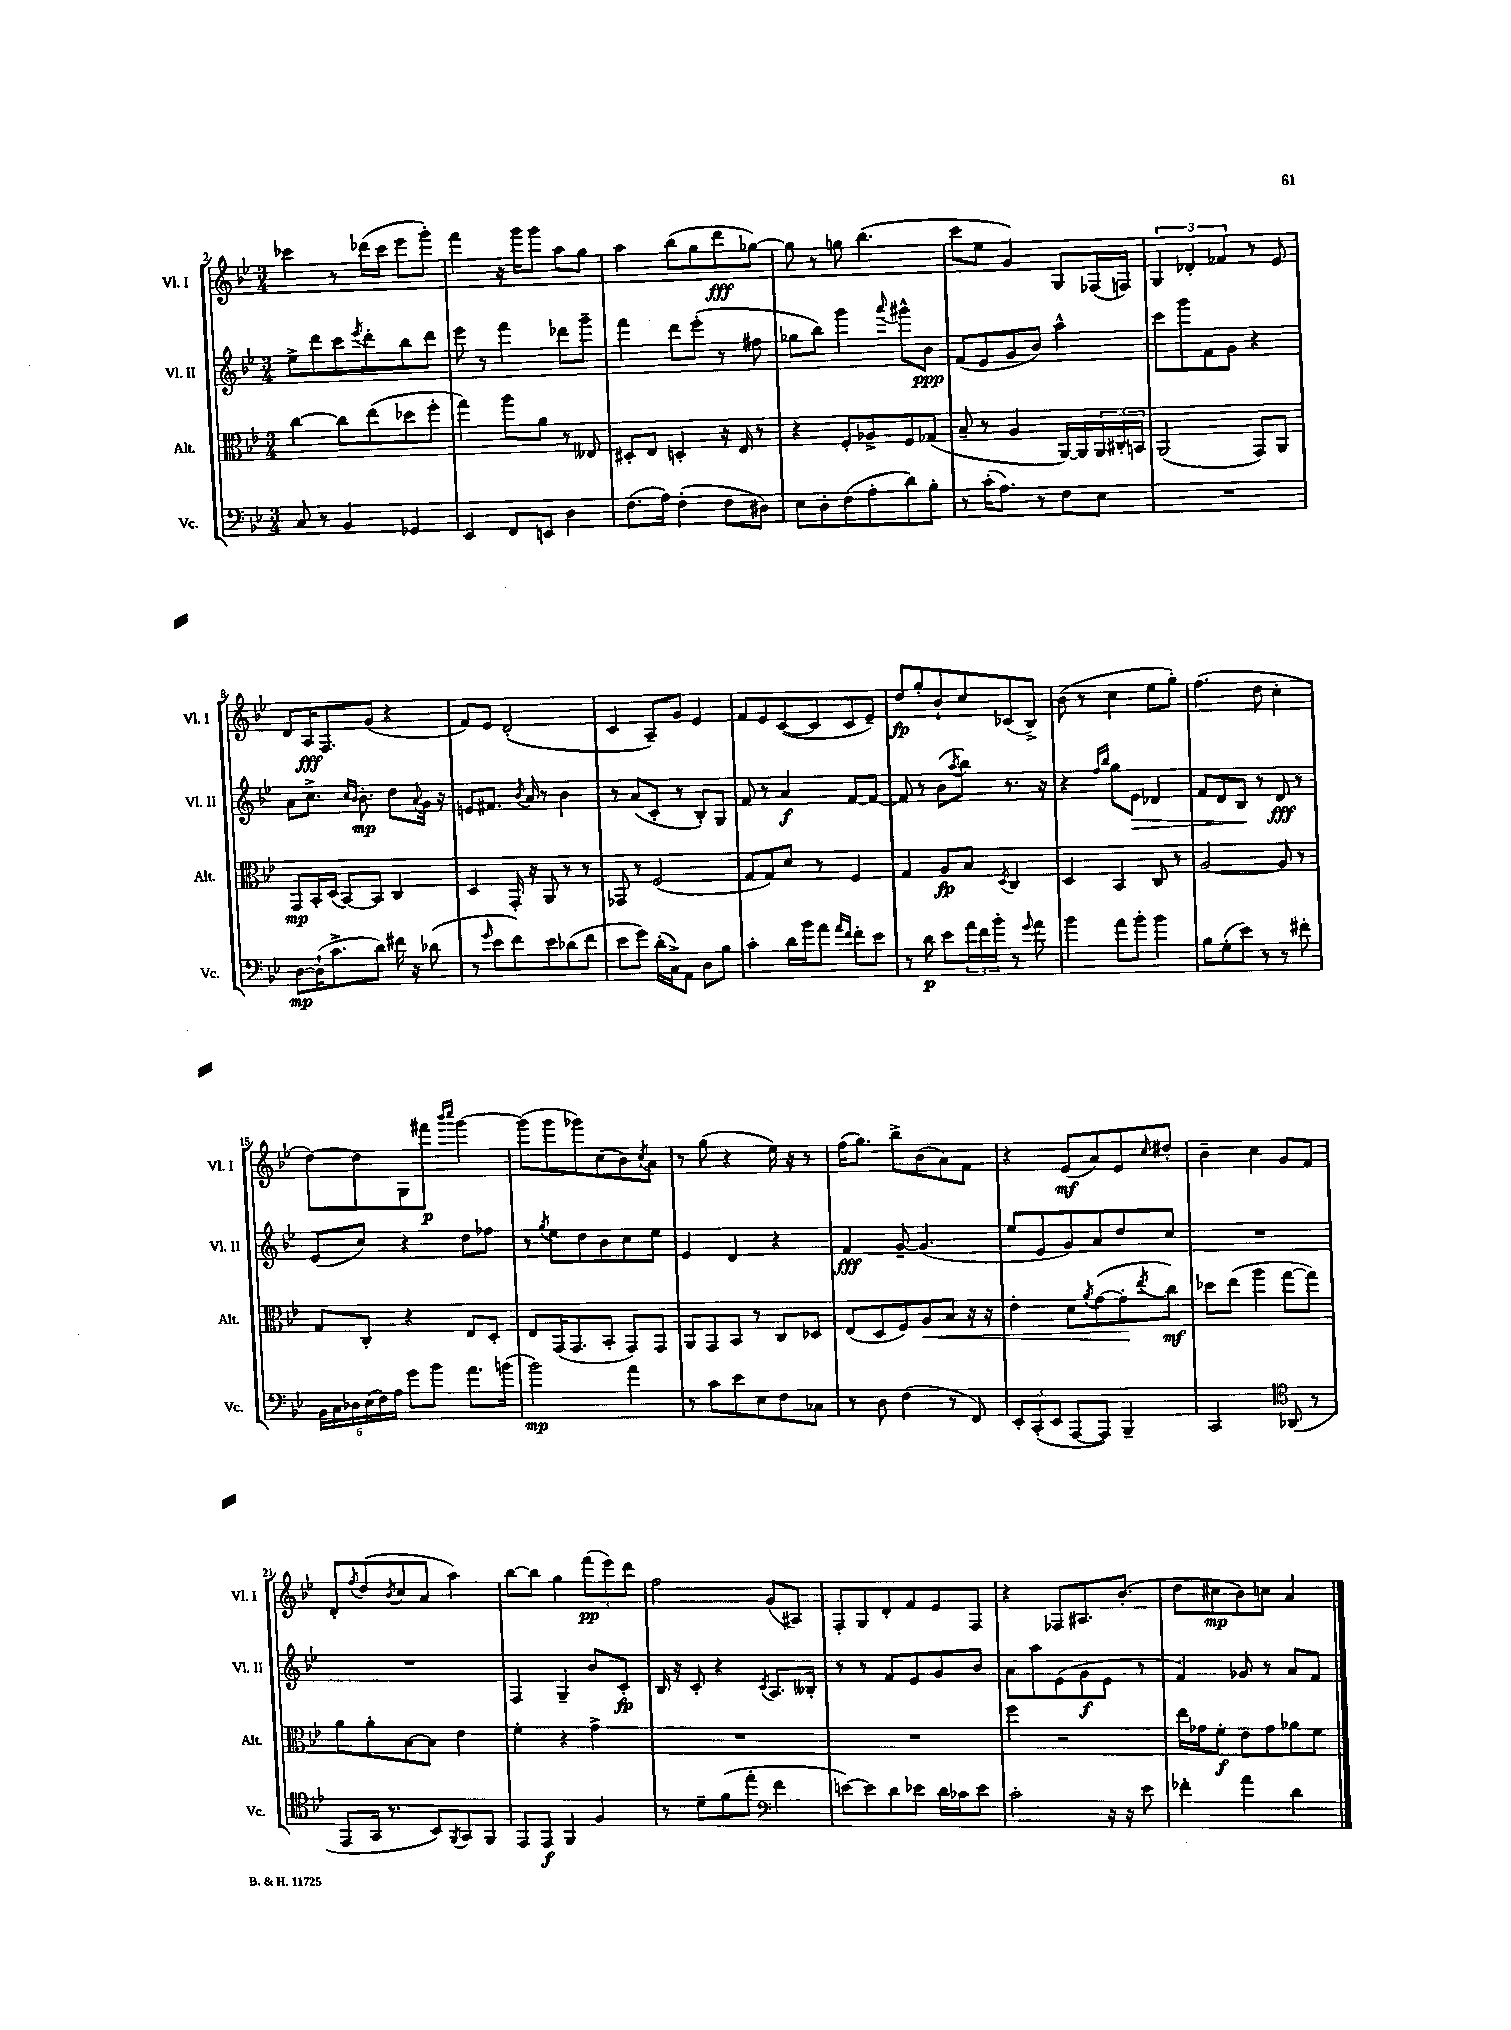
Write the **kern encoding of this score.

**kern	**dynam	**kern	**dynam	**kern	**dynam	**kern	**dynam
*part4	*part4	*part3	*part3	*part2	*part2	*part1	*part1
*staff4	*staff4	*staff3	*staff3	*staff2	*staff2	*staff1	*staff1
*I"Vc.	*	*I"Alt.	*	*I"Vl. II	*	*I"Vl. I	*
*I'Vc.	*	*I'Alt.	*	*I'Vl. II	*	*I'Vl. I	*
*clefF4	*	*clefC3	*	*clefG2	*	*clefG2	*
*k[b-e-]	*	*k[b-e-]	*	*k[b-e-]	*	*k[b-e-]	*
*M3/4	*	*M3/4	*	*M3/4	*	*M3/4	*
=2	=2	=2	=2	=2	=2	=2	=2
8C/	.	[4cc\	.	8ee-^\L	.	4ccc-X\	.
8r	.	.	.	8ddd\	.	.	.
4BB-/	.	8cc\L]	.	8ccc\	.	8r	.
.	.	.	.	8qeee-/	.	.	.
.	.	(8ee-\	.	8ddd'\	.	(16ddd-X\LL	.
.	.	.	.	.	.	16ccc-\JJ	.
4GG-X/	.	8dd-X\	.	8bb-\	.	8eee-\L	.
.	.	8ff'\J	.	8ddd\J	.	8ggg'\J)	.
=3	=3	=3	=3	=3	=3	=3	=3
4EE-/	.	4gg\)	.	8eee-\	.	4fff\	.
.	.	.	.	8r	.	.	.
8FF/L	.	8aa\L	.	4fff\	.	16r	.
.	.	.	.	.	.	16ggg\KL	.
8EEn/J	.	8a\J	.	.	.	8ggg\J	.
4D\	.	8r	.	8ddd-X\L	.	8aa\L	.
.	.	8E--X/	.	8ggg~\J	.	8gg\J	.
=4	=4	=4	=4	=4	=4	=4	=4
(8.F\L	.	8D#X'/L	.	4fff\	.	4aa\	.
.	.	8E-/J	.	.	.	.	.
16A\Jk)	.	.	.	.	.	.	.
(4F'\	.	4Dn'/	.	8ddd\L	.	(8bb-\L	.
.	.	.	.	(8eee-'\J	.	8gg\	.
8F\L	.	16r	.	8r	.	8ddd\	fff
.	.	16E-/	.	.	.	.	.
8D#X\J)	.	8r	.	8ff#X\	.	[8gg-X\J)	.
=5	=5	=5	=5	=5	=5	=5	=5
8E-\L	.	4r	.	8gg-X\L	.	8gg-\]	.
8D'\	.	.	.	8bb-\J)	.	8r	.
(8F\	.	8F'/L	.	4ggg\	.	8ggn\	.
8A'\	.	8A-X^/	.	.	.	(4.bb-\	.
.	.	.	.	8qqaaa/	.	.	.
8d\)	.	8F/	.	8ggg#X^^\L	.	.	.
8B-'\J	.	(8G-X/J	.	8b-\J	ppp	.	.
=6	=6	=6	=6	=6	=6	=6	=6
8r	.	8B-~/	.	(8f/L	.	8ccc\L	.
(16c'\KL	.	8r	.	8e-/	.	8ee-\J	.
8.A\J)	.	.	.	.	.	.	.
.	.	4A/	.	8g/	.	4g/)	.
8r	.	.	.	8b-/J)	.	.	.
8F\L	.	[16AA/LL)	.	4aa^^\	.	8G/L	.
.	.	16AA/]	.	.	.	.	.
8E-\J	.	24AA/	.	.	.	(16F-X/L	.
.	.	24C#X'/	.	.	.	.	.
.	.	.	.	.	.	16Fn/JJ)	.
.	.	24BBn/JJ	.	.	.	.	.
=7	=7	=7	=7	=7	=7	=7	=7
2.r	.	(2AA/	.	8ccc\L	.	6G/	.
.	.	.	.	8ggg\	.	.	.
.	.	.	.	.	.	6d-X'/	.
.	.	.	.	8f\	.	.	.
.	.	.	.	.	.	6f-X/	.
.	.	.	.	8g\J	.	.	.
.	.	8GG/L)	.	4r	.	8r	.
.	.	8AA/J	.	.	.	8e-/	.
!!LO:LB:g=z
=8	=8	=8	=8	=8	=8	=8	=8
[8D\L	mp	8GG/L	mp	8a\L	.	8d/L	.
(16D`\K]	.	16BB-'/L	.	8.cc^\J	.	16A/K	fff
8.c^\	.	(16D/JJ	.	.	.	8.F/	.
.	.	[8BB-/L)	.	.	.	.	.
.	.	.	.	16qqcc/LL	.	.	.
.	.	.	.	16qqb-/JJ	.	.	.
.	.	.	.	8.b-'\	mp	.	.
8d\J)	.	8BB-/J]	.	.	.	(8g/J	.
16f#X\	.	4C/	.	8dd\L	.	4r	.
16r	.	.	.	.	.	.	.
.	.	.	.	8qqa/	.	.	.
(8d-X\	.	.	.	16g\Jk	.	.	.
.	.	.	.	16r	.	.	.
=9	=9	=9	=9	=9	=9	=9	=9
8r	.	4D/	.	8en/L	.	8f/L)	.
16qqg/	.	.	.	.	.	.	.
8e-\L	.	.	.	8.f#X/J	.	8e-/J	.
8f\)	.	16GG'/	.	.	.	(2d'/	.
.	.	.	.	8qb-/	.	.	.
.	.	16r	.	16a/	.	.	.
8e-\	.	8AA/	.	8r	.	.	.
(8d-X\	.	8r	.	4b-\	.	.	.
8f\J	.	8r	.	.	.	.	.
=10	=10	=10	=10	=10	=10	=10	=10
8e-\L	.	8GG-X/	.	8r	.	4c/	.
8g\J)	.	8r	.	(8a/L	.	.	.
(16d'\LL	.	(2F/	.	8c'/J	.	8A~/L)	.
16C^\J)	.	.	.	.	.	.	.
8AA\J	.	.	.	8r	.	8g/J	.
8D\L	.	.	.	8B-'/L)	.	4e-/	.
8B-\J	.	.	.	8G/J	.	.	.
=11	=11	=11	=11	=11	=11	=11	=11
4c'\	.	8G/L	.	8f/	.	8f/L	.
.	.	8G/)	.	8r	.	8e-/	.
16d\LL	.	8d/J	.	4a/	f	([8c/	.
16b-\J	.	.	.	.	.	.	.
8a\J	.	8r	.	.	.	8c/]	.
16qqa/LL	.	.	.	.	.	.	.
16qqf/JJ	.	.	.	.	.	.	.
8f'\L	.	4F/	.	[8f/L	.	8c/	.
8e-\J	.	.	.	8f/J_	.	8e-~/J)	.
=12	=12	=12	=12	=12	=12	=12	=12
8r	.	4G/	.	8f/]	.	8dd/L	fp
8d\	p	.	.	8r	.	8gg'/	.
8e-\L	.	8A/L	fp	(8b-\L	.	8b-`/	.
.	.	.	.	8qaa/	.	.	.
24a\L	.	8B-/J	.	8bb-\J)	.	8cc/	.
24f\	.	.	.	.	.	.	.
24b-'\JJ	.	.	.	.	.	.	.
.	.	8qD/	.	.	.	.	.
8r	.	4C/	.	8.r	.	(8c-X/	.
8qqg/	.	.	.	.	.	.	.
8a\	.	.	.	.	.	8B-^/J)	.
.	.	.	.	16r	.	.	.
=13	=13	=13	=13	=13	=13	=13	=13
4b-\	.	4D/	.	4r	.	(8b-\	.
.	.	.	.	.	.	8r	.
.	.	.	.	16qqff/LL	.	.	.
.	.	.	.	16qqbb-/JJ	.	.	.
8a\L	.	4BB-/	.	8gg\L	.	4cc\	.
!	!	!	!	!	!LO:HP:b	!	!
8b-'\J	.	.	.	8e-\J	>	.	.
4b-\	.	8C/	.	4d-X/	.	8ee-\L	.
.	.	8r	.	.	.	8gg'\J)	.
=14	=14	=14	=14	=14	=14	=14	=14
8B-\L	.	[2A/	.	8f/L	.	(4.ff\	.
(8G'\	.	.	.	8d/	.	.	.
8e-\J)	.	.	.	8B-/J	.	.	.
8r	.	.	.	8r	]	8dd\	.
8r	.	8A/]	.	8d/	fff	4cc'\	.
8f#X'\	.	8r	.	8r	.	.	.
!!LO:LB:g=z
=15	=15	=15	=15	=15	=15	=15	=15
24BB-\LL	.	8G/L	.	(8e-/L	.	[8dd\L)	.
24C\	.	.	.	.	.	.	.
24D-X\	.	.	.	.	.	.	.
(24E-\	.	8C'/J	.	8cc/J)	.	8dd\]	.
24F\)	.	.	.	.	.	.	.
24A\JJ	.	.	.	.	.	.	.
8g\L	.	4r	.	4r	.	8G\	.
8b-\J	.	.	.	.	.	8fff#X\J	p
.	.	.	.	.	.	16qqbbb-/LL	.
.	.	.	.	.	.	16qqcccc/JJ	.
8.a\L	.	8E-/L	.	8dd\L	.	[4ggg\	.
.	.	8D'/J	.	8ff-X\J	.	.	.
(16bn\Jk	.	.	.	.	.	.	.
=16	=16	=16	=16	=16	=16	=16	=16
2b-\)	mp	8E-/L	.	8r	.	(8ggg\L]	.
.	.	.	.	8qgg/	.	.	.
.	.	(16GG/K	.	8ee-\L	.	8ggg\	.
.	.	8.GG/	.	.	.	.	.
.	.	.	.	8dd\	.	8ggg-X\)	.
.	.	8BB-'/J	.	8b-\	.	(8cc\	.
4a\	.	8GG/L)	.	8cc\	.	8b-\)	.
.	.	.	.	.	.	8qcc/	.
.	.	8GG/J	.	8ee-\J	.	8a\J	.
=17	=17	=17	=17	=17	=17	=17	=17
8r	.	8AA/L	.	4e-/	.	8r	.
8c\L	.	8GG/	.	.	.	(8gg\	.
8e-\	.	8BB-/J	.	4d/	.	4r	.
8E-\	.	8r	.	.	.	.	.
8F\	.	8C/L	.	4r	.	16ee-\)	.
.	.	.	.	.	.	16r	.
8C-X\J	.	8D-X/J	.	.	.	8r	.
=18	=18	=18	=18	=18	=18	=18	=18
8r	.	(8E-/L	.	4f/	fff	(16ff\KL	.
.	.	.	.	.	.	8.gg\J)	.
8D\	.	8D/	.	.	.	.	.
(4F\	.	8F/)	.	[8g~/	.	8bb-^\L	.
!	!	!	!LO:HP:b	!	!	!	!
.	.	8A/	<	(4.g/]	.	(8b-\	.
8r	.	8B-/J	.	.	.	8a\)	.
8FF/)	.	16r	.	.	.	8f\J	.
.	.	16r	.	.	.	.	.
=19	=19	=19	=19	=19	=19	=19	=19
12EE-'/L	.	4e-'\	.	8ee-/L	.	4r	.
(12CC'/	.	.	.	.	.	.	.
.	.	.	.	8e-/	.	.	.
12EE-/J	.	.	.	.	.	.	.
[8AAA/L	.	8d\L	.	8g/)	.	(8e-/L	mf
.	.	8qa/	.	.	.	.	.
8AAA/J])	.	([8g\	.	8a/	.	8a/)	.
4BBB-~/	.	8g'\]	.	8dd/	.	8e-/	.
.	.	8qee-/	.	.	.	16qqcc/	.
.	.	8cc\J)	[ mf	8cc/J	.	8dd#X'/J	.
=20	=20	=20	=20	=20	=20	=20	=20
2CC/	.	8dd-X\L	.	2.r	.	4b-~\	.
.	.	(8ee-\J	.	.	.	.	.
.	.	4aa\	.	.	.	4cc\	.
*clefC4	*	*	*	*	*	*	*
(8AA-X/	.	[8gg\L	.	.	.	8g/L	.
8r	.	8gg\J])	.	.	.	8f/J	.
!!LO:LB:g=z
=21	=21	=21	=21	=21	=21	=21	=21
8EE-/L	.	8a\L	.	2.r	.	8d'/L	.
.	.	.	.	.	.	8qff/	.
16GG/Jk	.	8a'\	.	.	.	(8dd/	.
8.r	.	.	.	.	.	.	.
.	.	.	.	.	.	8qb-/	.
.	.	[8B-\	.	.	.	8cc/	.
8BB-/L)	.	8B-\J]	.	.	.	8a/J	.
8qFF/	.	.	.	.	.	.	.
8GG/	.	4e-\	.	.	.	4aa\)	.
8FF/J	.	.	.	.	.	.	.
=22	=22	=22	=22	=22	=22	=22	=22
8EE-/L	.	4f'\	.	4F/	.	[8bb-\L	.
8EE-/J	f	.	.	.	.	8bb-\J]	.
4FF/	.	4r	.	4G~/	.	4gg\	.
4F/	.	4g^\	.	8b-/L	.	(12fff\L	pp
.	.	.	.	.	.	12eee-\)	.
.	.	.	.	8c'/J	fp	.	.
.	.	.	.	.	.	12ddd\J	.
=23	=23	=23	=23	=23	=23	=23	=23
8r	.	2.r	.	16B-/	.	2ff\	.
.	.	.	.	16r	.	.	.
8d~\L	.	.	.	8c'/	.	.	.
(8f\	.	.	.	4r	.	.	.
8ee-'\J	.	.	.	.	.	.	.
*clefF4	*	*	*	*	*	*	*
.	.	.	.	8qc/	.	.	.
4f\	.	.	.	8.A/L	.	(8g/L	.
.	.	.	.	.	.	8A#X/J)	.
.	.	.	.	16B--X'/Jk	.	.	.
=24	=24	=24	=24	=24	=24	=24	=24
[8en\L)	.	2.r	.	8r	.	8F'/L	.
8e\]	.	.	.	8r	.	8G/	.
8d\	.	.	.	8f/L	.	8d'/	.
8e-X\J	.	.	.	8e-/	.	8f/	.
16d\LL	.	.	.	8g/	.	8e-/	.
16c-X\J	.	.	.	.	.	.	.
8e-\J	.	.	.	8b-/J	.	8F/J	.
=25	=25	=25	=25	=25	=25	=25	=25
2c'\	.	4ff\	.	8a\L	.	4r	.
.	.	.	.	8aa\	.	.	.
.	.	2r	.	(8e-\	.	8F-X/L	.
.	.	.	.	8g\	f	8.A#X/	.
16r	.	.	.	8e-\J	.	.	.
16r	.	.	.	.	.	(8.b-'/J	.
8e-\	.	.	.	8r	.	.	.
=26	=26	=26	=26	=26	=26	=26	=26
4f-X'\	.	16ee-\LL	.	4f/)	.	8dd\L	.
.	.	16g-X\J	.	.	.	.	.
.	.	8f'\J	f	.	.	8cc#X\	mp
4a\	.	8e-\L	.	8g-X/	.	8b-\)	.
.	.	8g-\	.	8r	.	8ccn\J	.
4d\	.	8a-X\	.	8a/L	.	4a/	.
.	.	8f\J	.	8f/J	.	.	.
==	==	==	==	==	==	==	==
*-	*-	*-	*-	*-	*-	*-	*-
